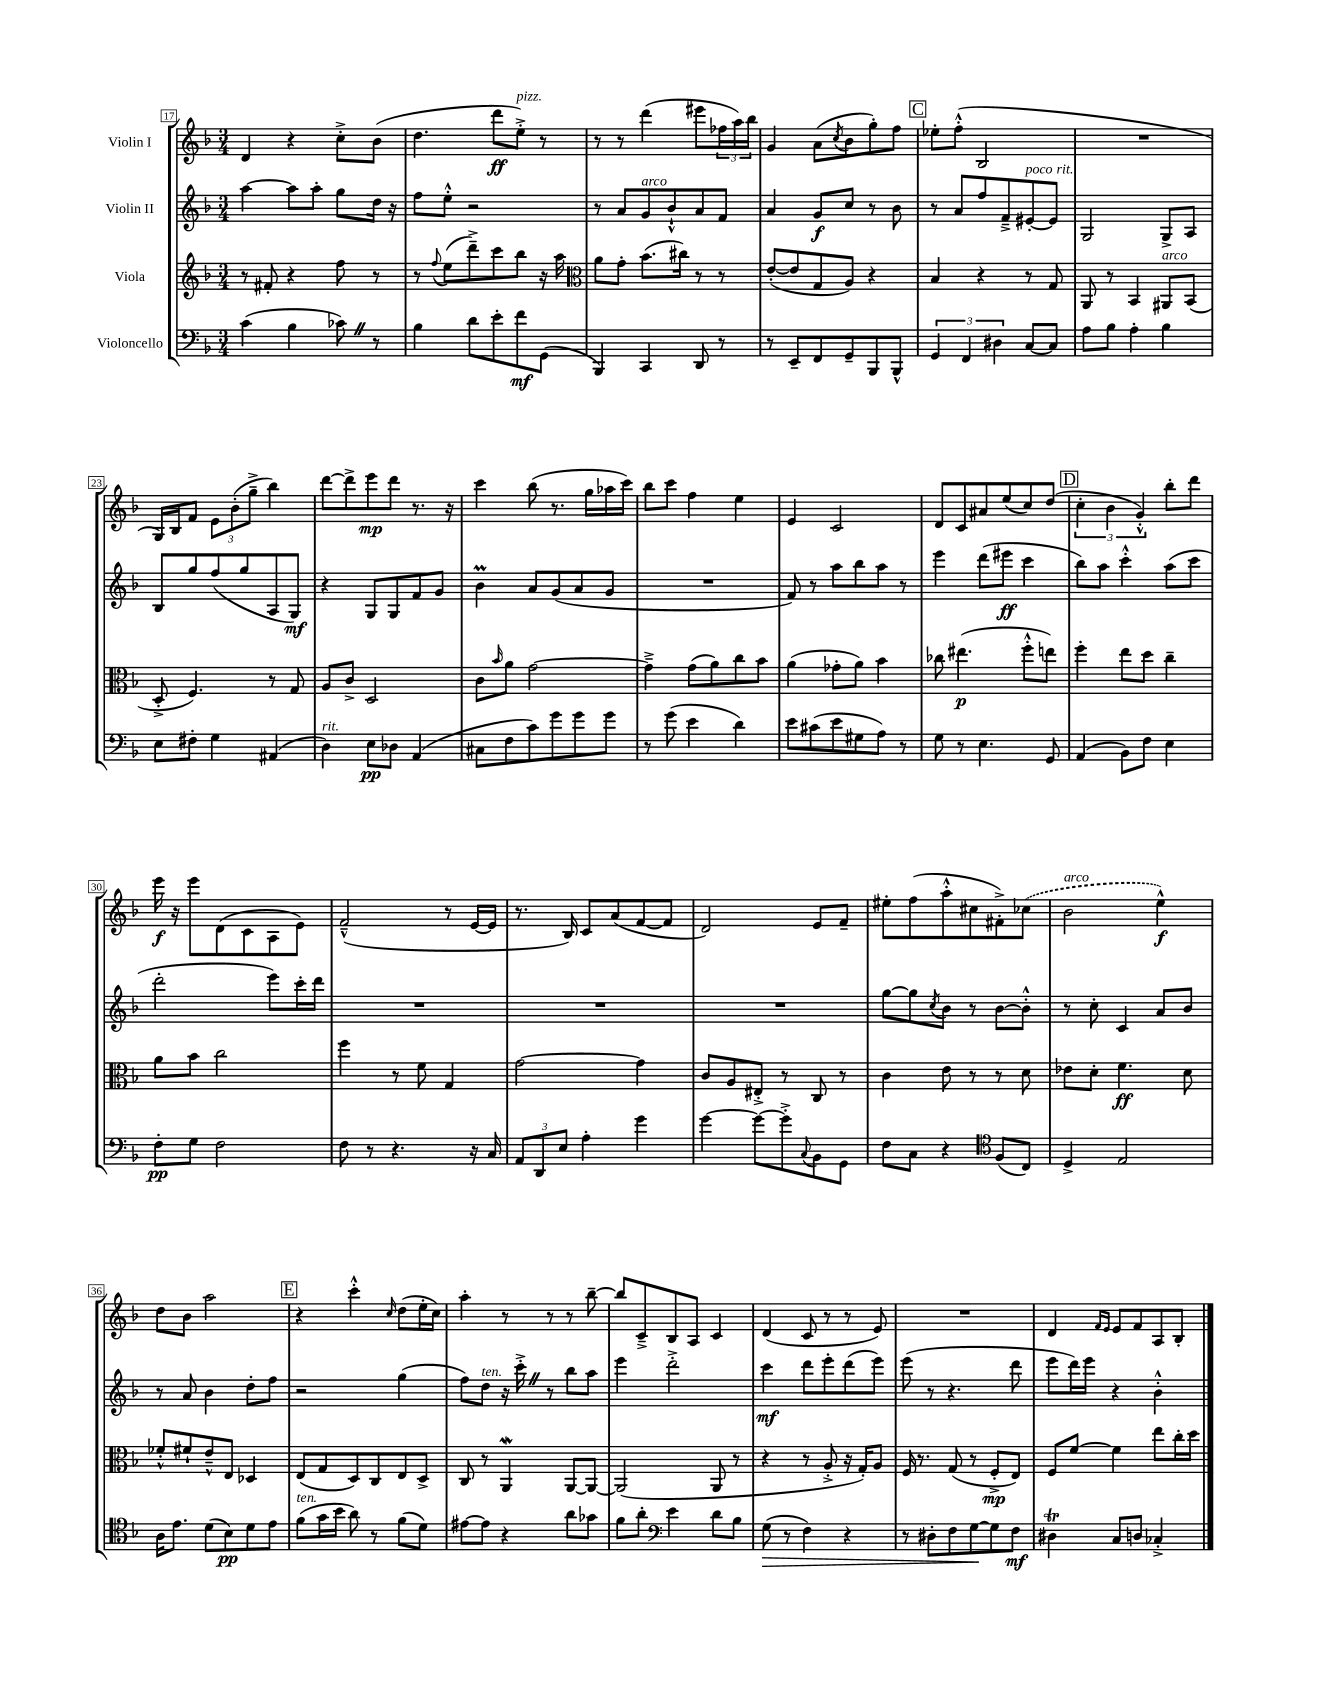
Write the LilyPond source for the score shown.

<<
\new StaffGroup <<
\new Staff = "s0" \with { instrumentName = "Violin I" } {
    \clef treble \key f \major \numericTimeSignature \time 3/4
    d'4 r4 c''8-.-> bes'8( |
    d''4. d'''8\ff e''8-.->^\markup { \italic "pizz." }) r8 |
    r8 r8 d'''4( eis'''8 \tuplet 3/2 { fes''16 a''16) bes''16 } |
    g'4 a'8( \acciaccatura { c''8 } bes'8 g''8-.) f''8 |
    \mark \markup { \box "C" } ees''8-. f''8-.-^( bes2 |
    R2. |
    g16) bes16 f'8 \tuplet 3/2 { e'8 bes'8-.( g''8---> } bes''4) |
    d'''8~ d'''8-> e'''8\mp d'''8 r8. r16 |
    c'''4 bes''8( r8. g''16 aes''16 c'''16) |
    bes''8 c'''8 f''4 e''4 |
    e'4 c'2 |
    d'8 c'8 ais'8 e''8( c''8) d''8( |
    \mark \markup { \box "D" } \tuplet 3/2 { c''4-. bes'4 g'4-.-^) } bes''8-. d'''8 |
    e'''16\f r16 e'''8 d'8( c'8 a8 e'8) |
    f'2---^( r8 e'16~ e'16 |
    r8. bes16) c'8 a'8( f'8~ f'8 |
    d'2) e'8 f'8-- |
    eis''8-. f''8( a''8-.-^ cis''8 fis'8-.->) \once \slurDashed ces''8( |
    bes'2^\markup { \italic "arco" } e''4-^\f) |
    d''8 bes'8 a''2 |
    \mark \markup { \box "E" } r4 c'''4-.-^ \grace { c''16 } d''8( e''16-. c''16) |
    a''4-. r8 r8 r8 bes''8~-- |
    bes''8 c'8---> bes8 a8 c'4 |
    d'4( c'8 r8 r8 e'8) |
    R2. |
    d'4 \grace { f'16 e'16 } e'8 f'8 a8 bes8-. \bar "|." |
}
\new Staff = "s1" \with { instrumentName = "Violin II" } {
    \clef treble \key f \major \numericTimeSignature \time 3/4
    a''4~ a''8 a''8-. g''8 d''16 r16 |
    f''8 e''8-.-^ r2 |
    r8 a'8 g'8^\markup { \italic "arco" } bes'8-!-^ a'8 f'8 |
    a'4 g'8\f c''8 r8 bes'8 |
    \mark \markup { \box "C" } r8 a'8 f''8 f'8---> eis'8~-.^\markup { \italic "poco rit." } eis'8 |
    g2 g8-> a8 |
    bes8 g''8 f''8( g''8 a8 g8\mf) |
    r4 g8 g8 f'8 g'8 |
    bes'4\prall a'8 g'8( a'8 g'8 |
    R2. |
    f'8) r8 a''8 bes''8 a''8 r8 |
    e'''4 d'''8( eis'''8\ff c'''4 |
    \mark \markup { \box "D" } bes''8) a''8 c'''4-.-^ a''8( c'''8 |
    d'''2-. e'''8) c'''16-. d'''16 |
    R2. |
    R2. |
    R2. |
    g''8~ g''8 \acciaccatura { c''8 } bes'8 r8 bes'8~ bes'8-.-^ |
    r8 c''8-. c'4 a'8 bes'8 |
    r8 a'8 bes'4 d''8-. f''8 |
    \mark \markup { \box "E" } r2 g''4( |
    f''8) d''8^\markup { \italic "ten." } r16 c'''16-.-> \once \override BreathingSign.text = \markup { \musicglyph "scripts.caesura.straight" } \breathe r8 bes''8 a''8 |
    e'''4 d'''2-.-> |
    c'''4\mf d'''8 e'''8-. d'''8( e'''8) |
    e'''8( r8 r4. d'''8 |
    e'''8 d'''16) e'''16 r4 bes'4-.-^ \bar "|." |
}
\new Staff = "s2" \with { instrumentName = "Viola" } {
    \clef treble \key f \major \numericTimeSignature \time 3/4
    r8 fis'8-. r4 f''8 r8 |
    r8 \appoggiatura { f''8 } e''8( d'''8--->) c'''8 bes''8 r16 a''16 |
    \clef alto a'8 g'8-. bes'8.( cis''16) r8 r8 |
    e'8~-.( e'8 g8 a8) r4 |
    \mark \markup { \box "C" } bes4 r4 r8 g8 |
    a,8 r8 bes,4 ais,8^\markup { \italic "arco" } bes,8( |
    d8-.-> f4.) r8 g8 |
    a8 c'8-> d2 |
    c'8 \grace { bes'16 } a'8 g'2~ |
    g'4---> g'8( a'8) c''8 bes'8 |
    a'4( ges'8-. a'8) bes'4 |
    ces''8 eis''4.\p( f''8-.-^ e''8) |
    \mark \markup { \box "D" } f''4-. e''8 d''8 c''4-- |
    a'8 bes'8 c''2 |
    f''4 r8 f'8 g4 |
    g'2~ g'4 |
    c'8 a8 eis8-.-> r8 c8 r8 |
    c'4 e'8 r8 r8 d'8 |
    ees'8 d'8-. f'4.\ff d'8 |
    fes'8-.-^ fis'8-! e'8---^ e8 des4 |
    \mark \markup { \box "E" } e8( g8 d8) c8 e8 d8-> |
    c8 r8 a,4\mordent a,8~ a,8~ |
    a,2( a,8 r8 |
    r4 r8 a8-.-> r16 g16-.) a8 |
    f16 r8. g8( r8 f8-.->\mp e8) |
    f8 f'8~ f'4 e''8 c''16-. d''16 \bar "|." |
}
\new Staff = "s3" \with { instrumentName = "Violoncello" } {
    \clef bass \key f \major \numericTimeSignature \time 3/4
    c'4( bes4 ces'8) \once \override BreathingSign.text = \markup { \musicglyph "scripts.caesura.straight" } \breathe r8 |
    bes4 d'8 e'8-. f'8\mf g,8( |
    bes,,4) c,4 d,8 r8 |
    r8 e,8-- f,8 g,8-- bes,,8 bes,,8-^ |
    \mark \markup { \box "C" } \tuplet 3/2 { g,4 f,4 dis4 } c8~ c8 |
    a8 bes8 a4-. bes4 |
    e8 fis8-. g4 ais,4( |
    d4^\markup { \italic "rit." }) e8\pp des8 a,4( |
    cis8 f8 c'8) g'8 g'8 g'8 |
    r8 g'8( e'4 d'4) |
    e'8 cis'8( e'8 gis8 a8) r8 |
    g8 r8 e4. g,8 |
    \mark \markup { \box "D" } a,4( bes,8) f8 e4 |
    f8-.\pp g8 f2 |
    f8 r8 r4. r16 c16 |
    \tuplet 3/2 { a,8 d,8 e8 } a4-. g'4 |
    g'4~ g'8~ g'8-.-> \appoggiatura { c8 } bes,8 g,8 |
    f8 c8 r4 \clef tenor f8( c8) |
    d4-> e2 |
    a16 e'8. d'8( bes8\pp) d'8 e'8 |
    \mark \markup { \box "E" } f'8^\markup { \italic "ten." }( g'16 bes'16 a'8) r8 f'8( d'8) |
    eis'8~ eis'8 r4 a'8 ges'8 |
    f'8 a'8-. \clef bass e'4 d'8 bes8 |
    g8\>( r8 f4) r4 |
    r8 dis8-. f8 g8~\! g8 f8\mf |
    dis4\trill c8 d8 ces4-.-> \bar "|." |
}
>>
>>
\layout { \context { \Score currentBarNumber = #17 \override BarNumber.stencil = #(make-stencil-boxer 0.1 0.3 ly:text-interface::print) } }
